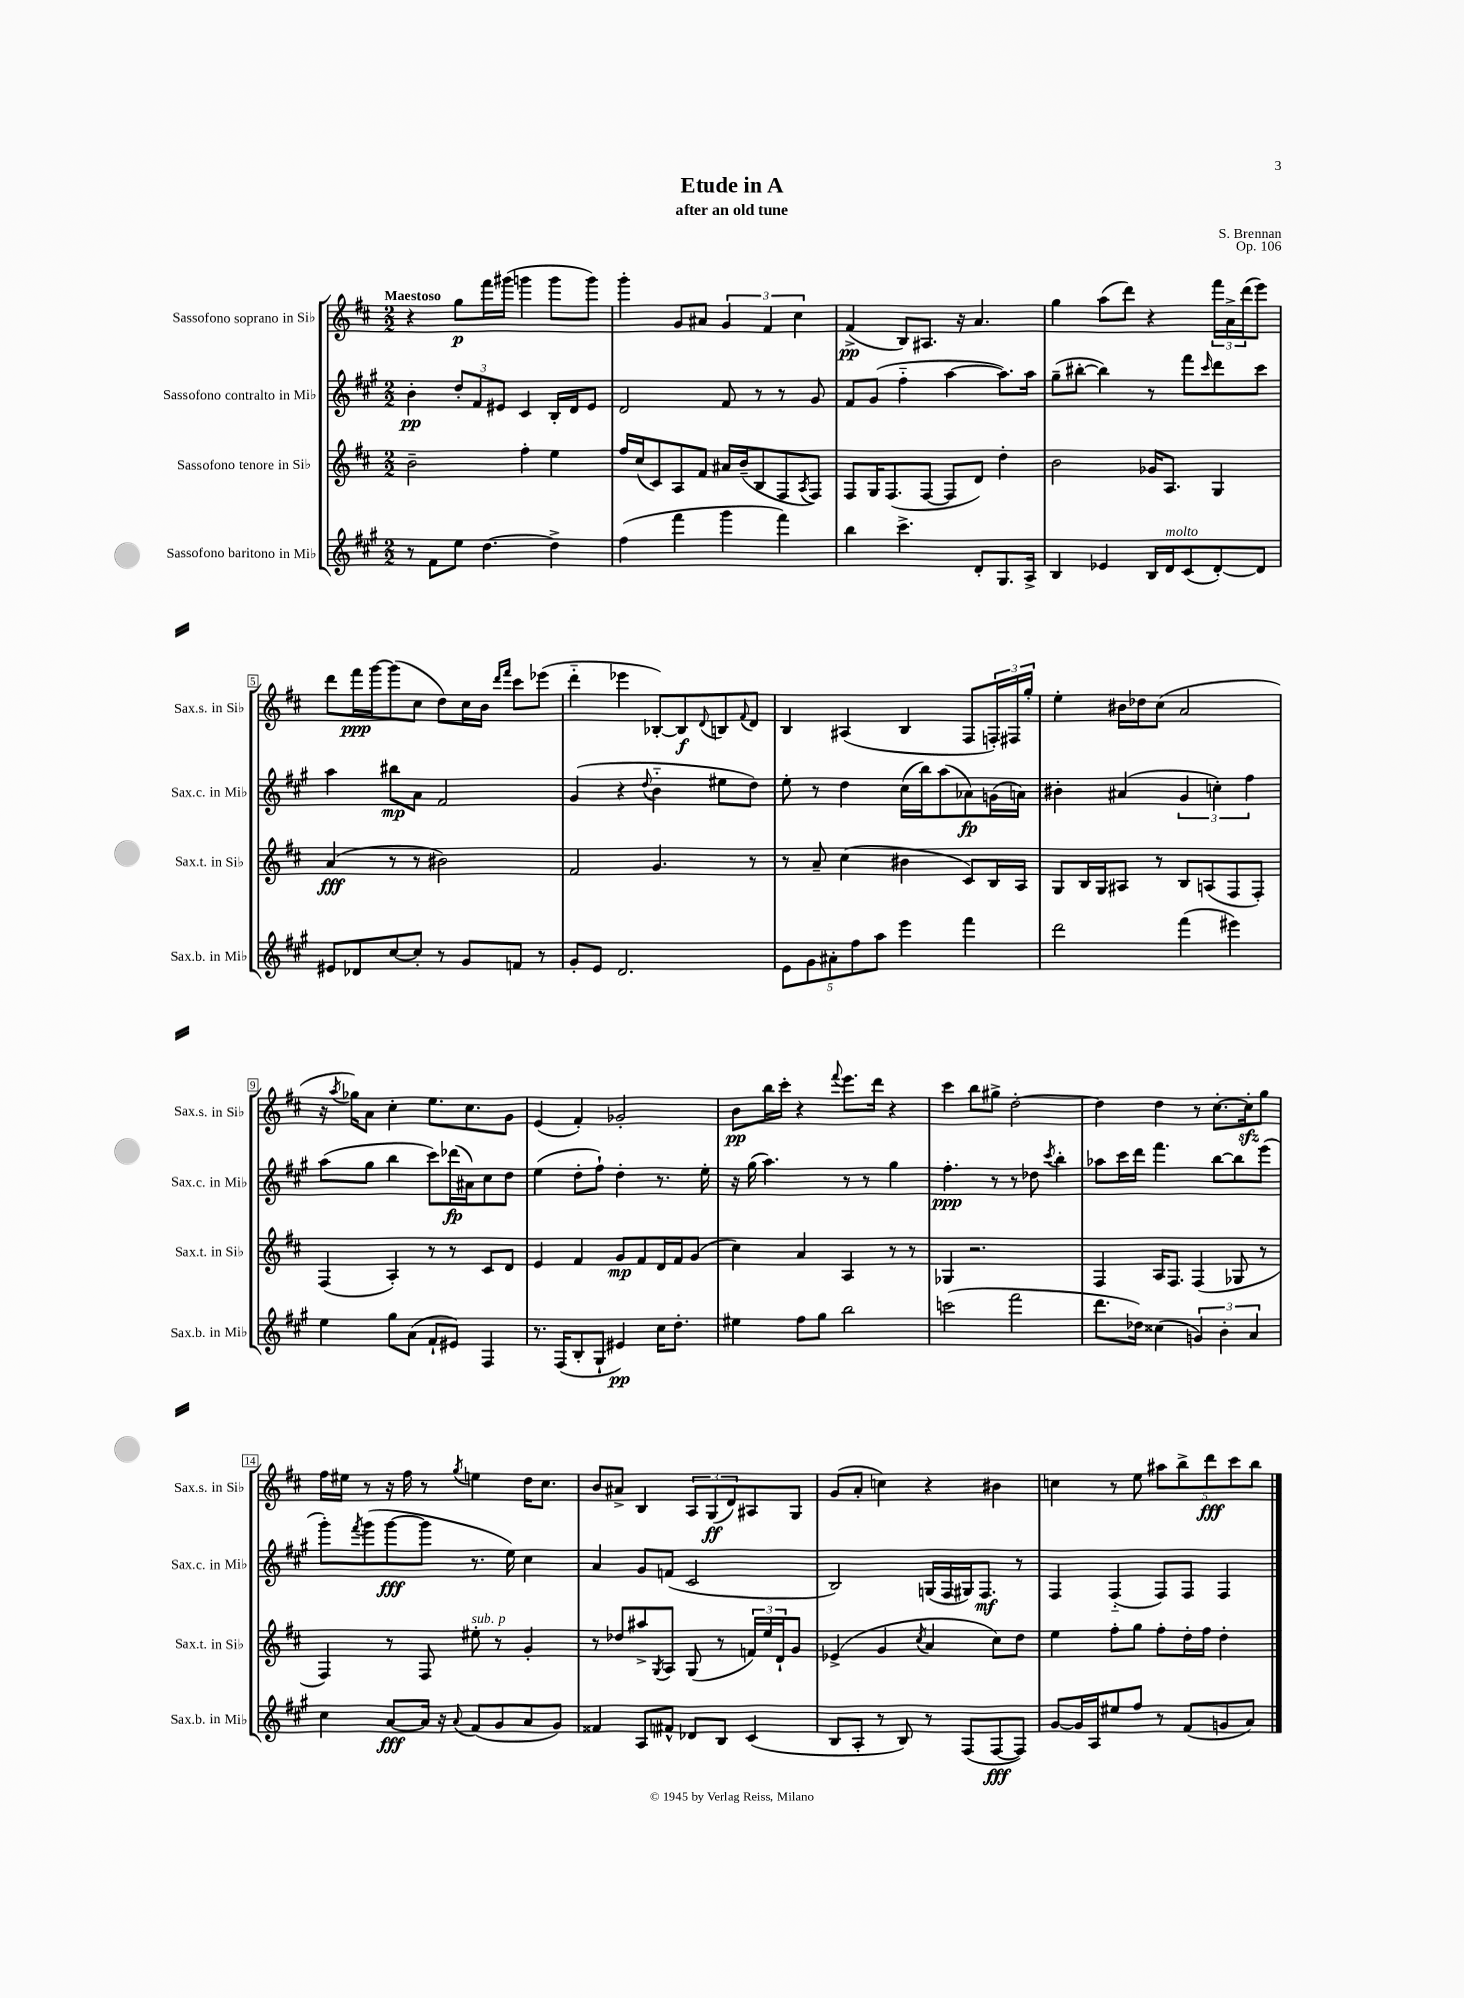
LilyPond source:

\header { title = "Etude in A" composer = "S. Brennan" subtitle = "after an old tune" opus = "Op. 106" }
<<
\new StaffGroup <<
\new Staff = "s0" \with { instrumentName = "Sassofono soprano in Sib" shortInstrumentName = "Sax.s. in Sib" } {
    \clef treble \key d \major \numericTimeSignature \time 2/2 \tempo "Maestoso"
    r4 g''8\p fis'''16 gis'''16( g'''4 g'''8 g'''8) |
    g'''4-. g'8 ais'8 \tuplet 3/2 { g'4 fis'4 cis''4 } |
    fis'4->\pp( b8) ais8. r16 a'4. |
    g''4 a''8( d'''8) r4 \tuplet 3/2 { fis'''16 a'16-> d'''16( } e'''8) |
    d'''8 fis'''16\ppp g'''16~ g'''8( cis''8 d''8) cis''16 b'16 \grace { d'''16 fis'''16 } cis'''8 ees'''8( |
    d'''4-_ ees'''4 bes8~-.) bes8\f \appoggiatura { d'8 } b8 \appoggiatura { fis'8 } d'8 |
    b4 ais4( b4 fis8 \tuplet 3/2 { f16-.) fis16 g''16-. } |
    e''4-. bis'16 des''16 cis''8( a'2 |
    r16 \acciaccatura { a''8 } ges''16) a'8 cis''4-. e''8. cis''8. g'8 |
    e'4( fis'4-.) ges'2-. |
    b'8\pp b''16 cis'''16-. r4 \appoggiatura { fis'''8 } e'''8. d'''16 r4 |
    cis'''4 b''8 gis''8-> d''2~-. |
    d''4 d''4 r8 cis''8.~-. cis''16-.\sfz g''8 |
    fis''16 eis''16 r8 r16 fis''16 r8 \acciaccatura { g''8 } e''4 d''16 cis''8. |
    b'8 ais'8-> b4 \tuplet 3/2 { a8 g8\ff( d'8) } ais8 g8 |
    g'8( a'8-. c''4) r4 bis'4 |
    c''4 r8 e''8 \tuplet 5/4 { ais''8 b''8-> d'''8\fff cis'''8 b''8 } \bar "|." |
}
\new Staff = "s1" \with { instrumentName = "Sassofono contralto in Mib" shortInstrumentName = "Sax.c. in Mib" } {
    \clef treble \key a \major \numericTimeSignature \time 2/2
    b'4-.\pp \tuplet 3/2 { d''8-. fis'8 eis'8 } cis'4 b16-. d'16 eis'8 |
    d'2 fis'8 r8 r8 gis'8 |
    fis'8 gis'8( fis''4-_ a''4~ a''8.) a''16 |
    gis''8--( bis''8~-. bis''4) r8 fis'''8 \grace { cis'''16 } d'''8 cis'''8 |
    a''4 bis''8\mp a'8 fis'2 |
    gis'4( r4 \appoggiatura { d''8 } b'4-_ eis''8 d''8) |
    e''8-. r8 d''4 cis''16( b''16) a''8( aes'8\fp) g'16( a'16) |
    bis'4-. ais'4( \tuplet 3/2 { gis'4 c''4-.) fis''4 } |
    a''8( gis''8 b''4 cis'''8) des'''16\fp( ais'16) cis''8 d''8 |
    e''4( d''8-. fis''8-!) d''4-. r8. e''16-. |
    r16 gis''16( a''4.) r8 r8 gis''4 |
    fis''4.-.\ppp r8 r8 des''8 \acciaccatura { cis'''8 } b''4-. |
    aes''8 cis'''16 d'''16 fis'''4. b''8~ b''8 e'''8( |
    gis'''8-.) \acciaccatura { fis'''8 } gis'''8( gis'''8~\fff gis'''8 r8. e''16) cis''4 |
    a'4 gis'8 f'8( cis'2 |
    b2) g16( fis16 gis16) fis8.\mf r8 |
    fis4 fis4-_( fis8) fis8 fis4 \bar "|." |
}
\new Staff = "s2" \with { instrumentName = "Sassofono tenore in Sib" shortInstrumentName = "Sax.t. in Sib" } {
    \clef treble \key d \major \numericTimeSignature \time 2/2
    b'2-- fis''4-. e''4 |
    fis''16 cis''16( cis'8) a8 fis'8 ais'16 b'16--( b8 fis8 \acciaccatura { a8 } fis8) |
    fis8 g16 fis8.( fis8~ fis8 d'8) d''4-. |
    b'2 ges'16 a8. g4 |
    a'4\fff( r8 r8 bis'2) |
    fis'2 g'4. r8 |
    r8 a'8-- cis''4( bis'4 cis'8) b16 a16 |
    g8 b16 g16 ais8 r8 b8 a8( fis8 fis8-.) |
    fis4( a4-.) r8 r8 cis'8 d'8 |
    e'4 fis'4 g'8\mp fis'8 d'16 fis'16 g'8( |
    cis''4) a'4 a4 r8 r8 |
    ges4 r2. |
    fis4 a16 fis8. fis4( ges8 r8 |
    fis4) r8 fis8 eis''8-.^\markup { \italic "sub. p" } r8 g'4-. |
    r8 des''8 ais''8-> \acciaccatura { g8 } a8 g8( r8 \tuplet 3/2 { f'16) e''16 d'16-! } g'8 |
    ees'4->( g'4 \acciaccatura { cis''8 } a'4 cis''8) d''8 |
    e''4 fis''8-. g''8 fis''8-. d''16-. fis''16 d''4-. \bar "|." |
}
\new Staff = "s3" \with { instrumentName = "Sassofono baritono in Mib" shortInstrumentName = "Sax.b. in Mib" } {
    \clef treble \key a \major \numericTimeSignature \time 2/2
    r8 fis'8 e''8 d''4.~ d''4-> |
    fis''4( fis'''4 gis'''4 fis'''4) |
    b''4 cis'''4.-> d'8-. gis8. a16-> |
    b4 ees'4 b16 d'16^\markup { \italic "molto" } cis'8( d'8~-.) d'8 |
    eis'8 des'8 cis''8~ cis''8-. r8 gis'8 f'8 r8 |
    gis'8-. e'8 d'2. |
    \tuplet 5/4 { e'8 gis'8 ais'8-. fis''8 a''8 } e'''4 fis'''4 |
    d'''2 fis'''4( eis'''4) |
    e''4 gis''8 a'8( fis'8-! eis'8) fis4 |
    r8. fis16( b8-. gis8-! eis'4\pp) cis''16 d''8.-. |
    eis''4 fis''8 gis''8 b''2 |
    c'''2( fis'''2 |
    d'''8. des''16) cisis''4( \tuplet 3/2 { g'4) b'4-. a'4 } |
    cis''4 a'8~\fff a'16 r16 \appoggiatura { a'8 } fis'8( gis'8 a'8 gis'8) |
    fisis'4 a8 fis'8-^ des'8 b8 cis'4( |
    b8 a8-. r8 b8) r8 fis8( fis8~\fff fis8) |
    gis'8~ gis'16 a16 eis''8 fis''8 r8 fis'8( g'8 a'8) \bar "|." |
}
>>
>>
\layout { \context { \Score \override BarNumber.stencil = #(make-stencil-boxer 0.1 0.3 ly:text-interface::print) } }
